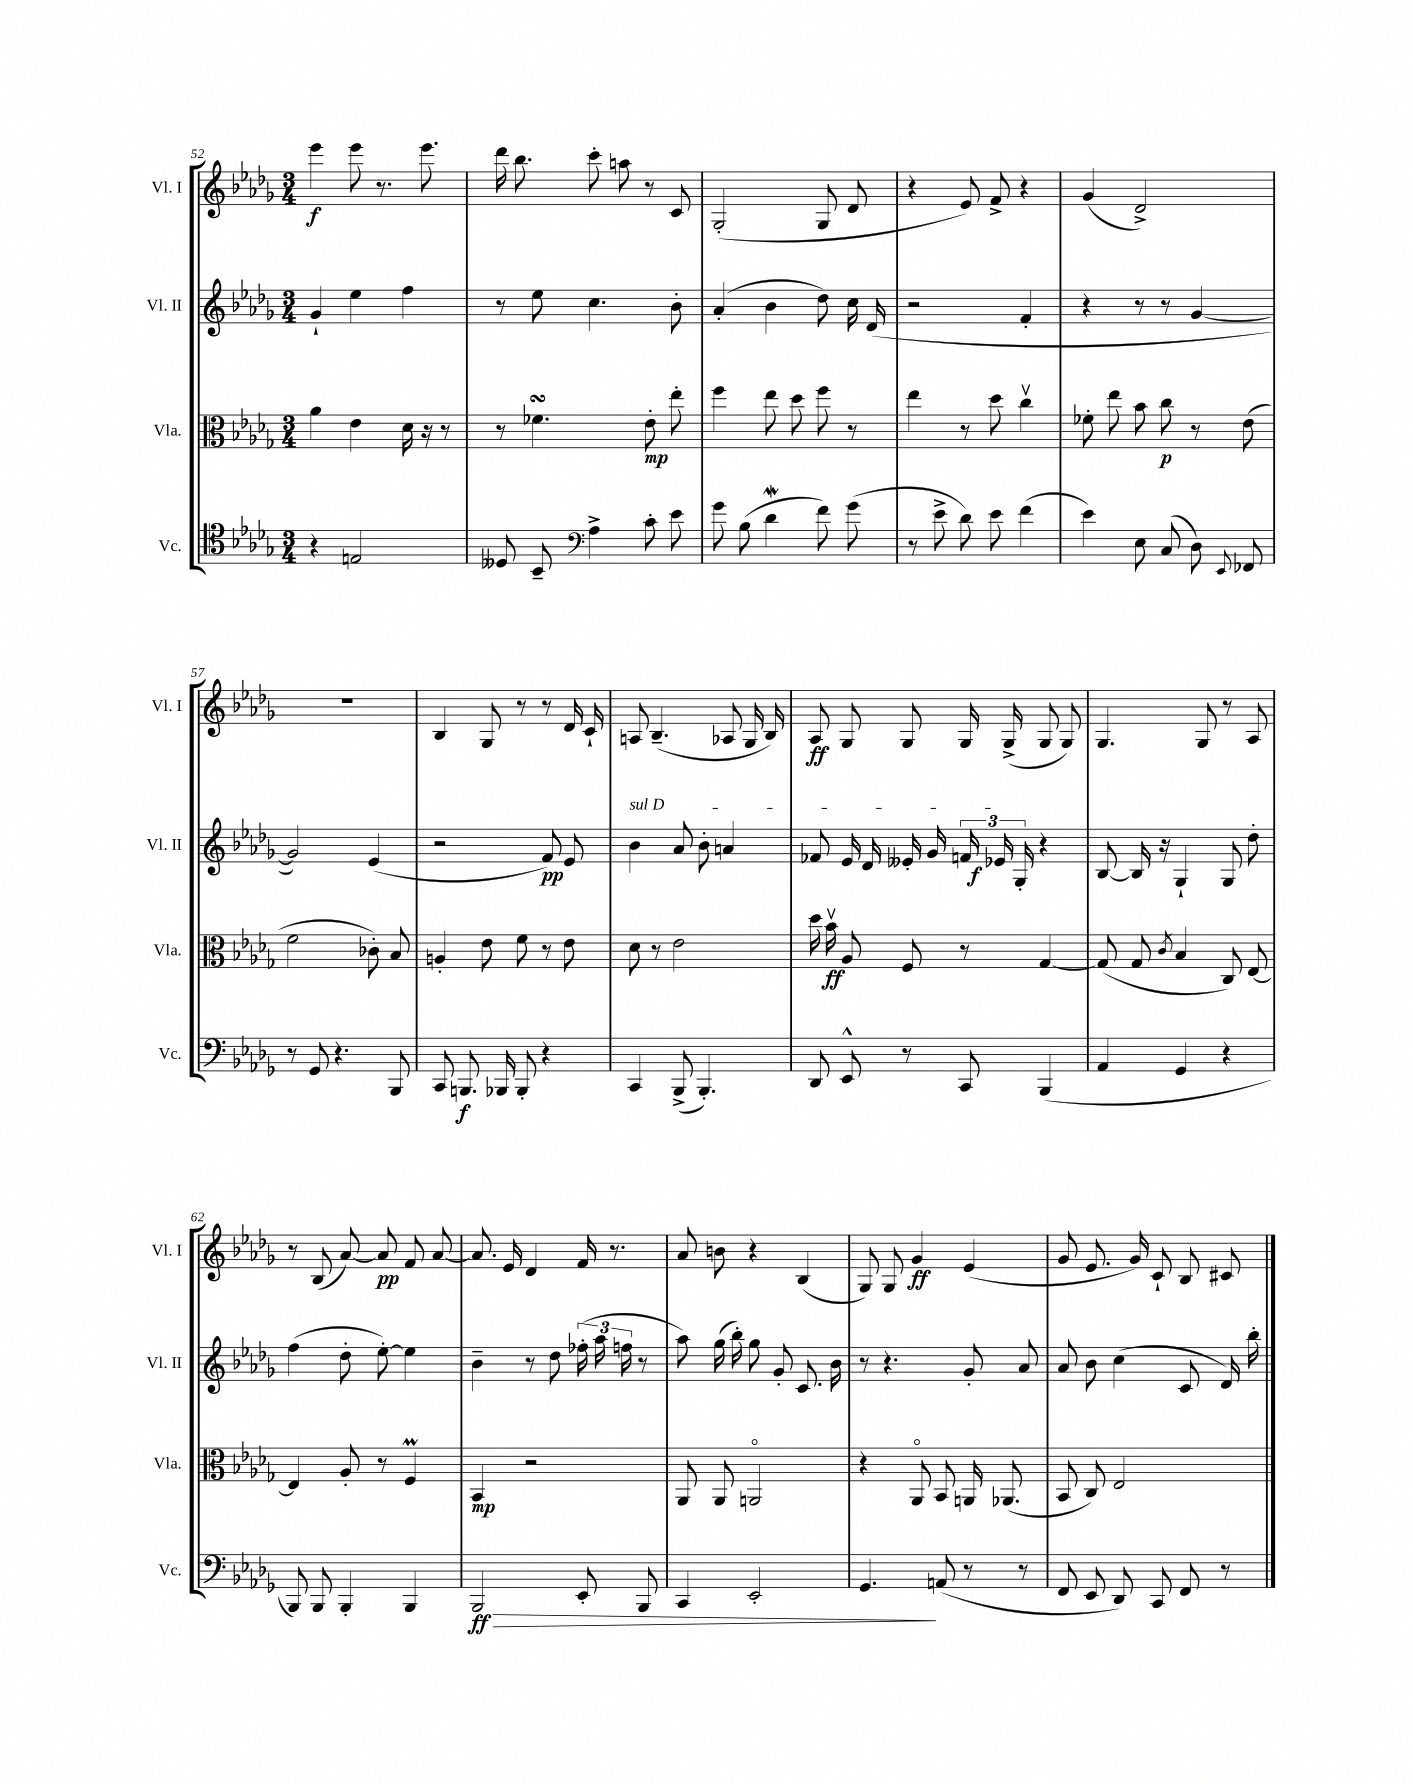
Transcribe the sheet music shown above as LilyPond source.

<<
\new StaffGroup <<
\new Staff = "s0" \with { instrumentName = "Vl. I" shortInstrumentName = "Vl. I" } {
    \clef treble \key des \major \numericTimeSignature \time 3/4
    \autoBeamOff ees'''4\f ees'''8 r8. ees'''8. |
    des'''16 bes''8. c'''8-. a''8 r8 c'8 |
    ges2-.( ges8 des'8 |
    r4 ees'8) f'8-> r4 |
    ges'4( des'2->) |
    R2. |
    bes4 ges8 r8 r8 des'16 c'16-! |
    a8 bes4.--( aes8 ges16 bes16) |
    aes8\ff ges8 ges8 ges16 ges16->( ges8 ges8) |
    ges4. ges8 r8 aes8 |
    r8 bes8( aes'8~) aes'8\pp f'8 aes'8~ |
    aes'8. ees'16 des'4 f'16 r8. |
    aes'8 b'8 r4 bes4( |
    ges8) ges8 ges'4\ff ees'4( |
    ges'8 ees'8. ges'16) c'8-! bes8 cis'8 \bar "|." |
}
\new Staff = "s1" \with { instrumentName = "Vl. II" shortInstrumentName = "Vl. II" } {
    \clef treble \key des \major \numericTimeSignature \time 3/4
    \autoBeamOff ges'4-! ees''4 f''4 |
    r8 ees''8 c''4. bes'8-. |
    aes'4-.( bes'4 des''8) c''16 des'16( |
    r2 f'4-. |
    r4 r8 r8 ges'4~ |
    ges'2) ees'4( |
    r2 f'8\pp) ees'8 |
    \once \override TextSpanner.bound-details.left.text = \markup { \italic "sul D" } bes'4\startTextSpan aes'8 bes'8-. a'4 |
    fes'8 ees'16 des'16 eeses'16-. ges'16 \tuplet 3/2 { f'16 ees'16\f ges16-.\stopTextSpan } r4 |
    bes8~ bes16 r16 ges4-! ges8 des''8-. |
    f''4( des''8-. ees''8~-.) ees''4 |
    bes'4-- r8 des''8 \tuplet 3/2 { fes''16-.( aes''16 f''16 } r8 |
    aes''8) ges''16( bes''16-.) ges''8 ges'8-. c'8. bes'16 |
    r8 r4. ges'8-. aes'8 |
    aes'8 bes'8 c''4( c'8 des'16) bes''16-. \bar "|." |
}
\new Staff = "s2" \with { instrumentName = "Vla." shortInstrumentName = "Vla." } {
    \clef alto \key des \major \numericTimeSignature \time 3/4
    \autoBeamOff aes'4 ees'4 des'16 r16 r8 |
    r8 fes'4.\turn ees'8-.\mp ees''8-. |
    f''4 ees''8 des''8 f''8 r8 |
    ees''4 r8 des''8 c''4\upbow |
    fes'8-. ees''8 bes'8 c''8\p r8 ees'8( |
    f'2 ces'8-.) bes8 |
    a4-. ees'8 f'8 r8 ees'8 |
    des'8 r8 ees'2 |
    des''16 bes'16\upbow\ff aes8 f8 r8 ges4~ |
    ges8( ges8 \acciaccatura { c'8 } bes4 c8) ees8~ |
    ees4 aes8-. r8 f4\prall |
    bes,4\mp r2 |
    aes,8 aes,8 a,2\flageolet |
    r4 aes,8\flageolet bes,8 a,16 aes,8.( |
    bes,8 c8) ees2 \bar "|." |
}
\new Staff = "s3" \with { instrumentName = "Vc." shortInstrumentName = "Vc." } {
    \clef tenor \key des \major \numericTimeSignature \time 3/4
    \autoBeamOff r4 e2 |
    deses8 bes,8-- \clef bass aes4-> c'8-. ees'8 |
    ges'8 bes8( des'4\mordent f'8) ges'8( |
    r8 ees'8-> des'8) ees'8 f'4( |
    ees'4) ees8 c8( des8) \appoggiatura { ees,8 } fes,8 |
    r8 ges,8 r4. bes,,8 |
    c,8 b,,8.\f bes,,16 bes,,8-. r4 |
    c,4 bes,,8->( bes,,4.-.) |
    des,8 ees,8-^ r8 c,8 bes,,4( |
    aes,4 ges,4 r4 |
    bes,,8) bes,,8 bes,,4-. bes,,4 |
    bes,,2\ff\> ees,8-. bes,,8 |
    c,4 ees,2-. |
    ges,4.\! a,8( r8 r8 |
    f,8 ees,8 des,8) c,8 f,8 r8 \bar "|." |
}
>>
>>
\layout { \context { \Score currentBarNumber = #52 } }
